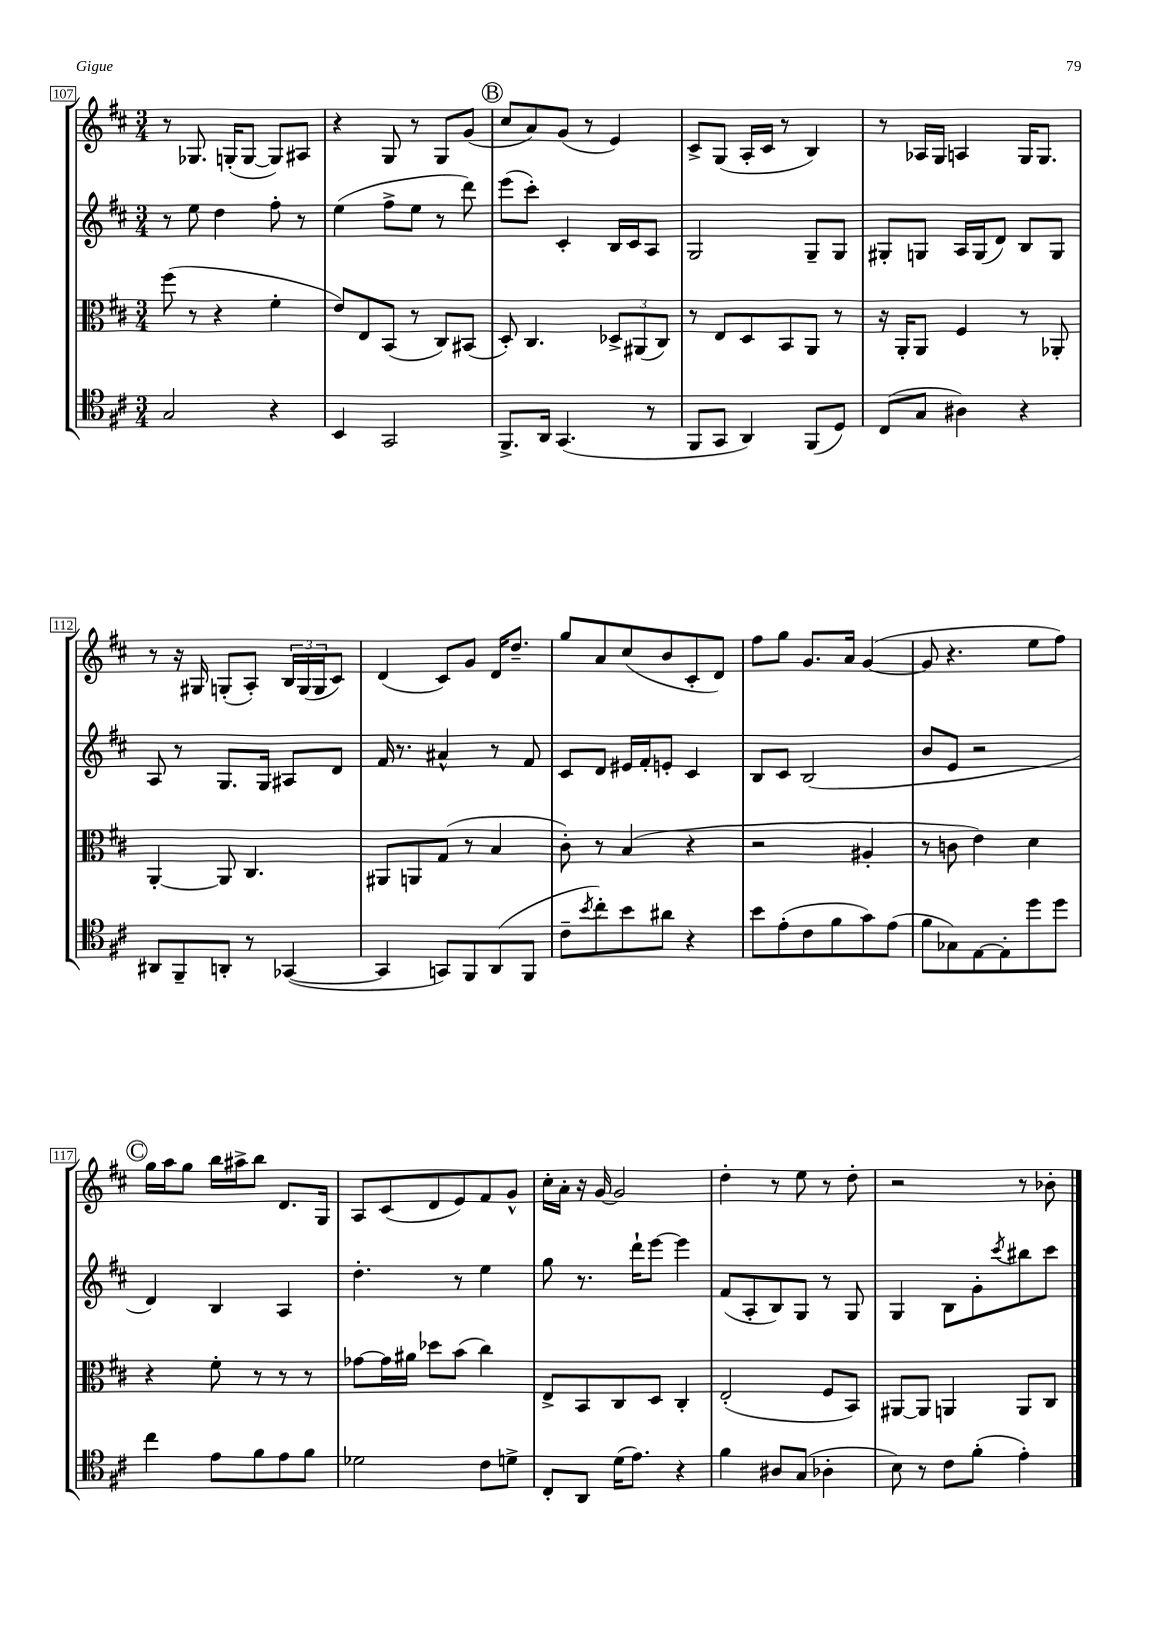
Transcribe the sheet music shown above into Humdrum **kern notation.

**kern	**kern	**kern	**kern
*staff4	*staff3	*staff2	*staff1
*clefC4	*clefC3	*clefG2	*clefG2
*k[f#c#]	*k[f#c#]	*k[f#c#]	*k[f#c#]
*M3/4	*M3/4	*M3/4	*M3/4
2G/	(8ff#\	8r	8r
.	8r	8ee\	8.G-/
.	4r	4dd\	.
.	.	.	(16G'/LK
.	.	.	[8G/J
4r	4f#'\	8ff#'\	8G/]L)
.	.	8r	8A#/J
=	=	=	=
4BB/	8e/L)	(4ee\	4r
.	8E/	.	.
2GG/	(8BB/J	8ff#^\L	8G/
.	8r	8ee\J	8r
.	8C#/L)	8r	8G/L
.	(8BB#/J	8ddd\)	(8g/J
=	=	=	=
8.FF#^/L	8D'/)	(8eee\L	8cc#/L
.	4.C#/	8ccc#'\J)	8a/)
16AA/Jk	.	.	.
(4.GG/	.	4c#'/	(8g/J
.	.	.	8r
.	12D-^/L	16B/LL	4e/)
.	.	16c#/J	.
.	(12AA#/	.	.
8r	.	8A/J	.
.	12C#/J)	.	.
=	=	=	=
8FF#/L	8r	2G/	8c#^/L
8GG/J	8E/L	.	(8G/J
4AA/)	8D/	.	16A'/LL
.	.	.	16c#/JJ
.	8BB/	.	8r
(8FF#/L	8AA/J	8G~/L	4B/)
8D/J)	8r	8G/J	.
=	=	=	=
(8C#/L	16r	8G#'/L	8r
.	16AA'/LK	.	.
8G/J	8AA/J	8G/J	16A-/LL
.	.	.	16G/JJ
4A#\)	4F#/	16A/LL	4A/
.	.	(16G/J	.
.	.	8d/J)	.
4r	8r	8B/L	16G/LK
.	.	.	8.G/J
.	8AA-'/	8G/J	.
=	=	=	=
8AA#/L	[4AA'/	8A/	8r
8FF#~/	.	8r	16r
.	.	.	16G#/
8AA'/J	8AA/]	8.G/L	(8G'/L
8r	4.C#/	.	8A'/J)
.	.	16G/Jk	.
([4GG-/	.	8A#/L	24B/LL
.	.	.	(24G/
.	.	.	24G/J
.	.	8d/J	8c#/J)
=	=	=	=
4GG-/]	8AA#/L	16f#/	(4d/
.	.	8.r	.
.	8AA/	.	.
8GG/L)	(8G/J	4a#^^/	8c#/L)
8FF#/	8r	.	8g/J
(8AA/	4B/	8r	16d/LK
.	.	.	8.dd~/J
8FF#/J	.	8f#/	.
=	=	=	=
8c#~\L	8c#'\)	8c#/L	8gg/L
8qb/	.	.	.
8cc#'\)	8r	8d/J	8a/
8b\	(4B/	16e#/LL	(8cc#/
.	.	16f#'/J	.
8a#\J	.	8e'/J	8b/
4r	4r	4c#/	8c#'/
.	.	.	8d/J)
=	=	=	=
8b\L	2r	8B/L	8ff#\L
(8e'\	.	8c#/J	8gg\J
8c#\	.	(2B/	8.g/L
8f#\	.	.	.
.	.	.	16a/Jk
8g\)	4A#'/	.	([4g/
(8e\J	.	.	.
=	=	=	=
8f#\L	8r	8b/L	8g/]
8G-\)	8c\	8e/J	4.r
[8E\	4e\)	2r	.
8E'\]	.	.	.
8dd\	4d\	.	8ee\L
8dd\J	.	.	8ff#\J)
=	=	=	=
4cc#\	4r	4d/)	16gg\LL
.	.	.	16aa\J
.	.	.	8gg\J
8e\L	8f#'\	4B/	16bb\LL
.	.	.	16aa#^\J
8f#\	8r	.	8bb\J
8e\	8r	4A/	8.d/L
8f#\J	8r	.	.
.	.	.	16G/Jk
=	=	=	=
2d-\	[8g-\L	4.dd'\	8A/L
.	16g-\]L	.	(8c#/
.	16a#\JJ	.	.
.	8dd-\L	.	8d/
.	(8b\J	8r	8e/)
8c#\L	4cc#\)	4ee\	8f#/
8d^\J	.	.	8g^^/J
=	=	=	=
8C#'/L	8E^/L	8gg\	16cc#'\LL
.	.	.	16a'\JJ
8AA/J	8BB/	8.r	16r
.	.	.	[16g/
(16d\LK	8C#/	.	2g/]
8.e\J)	.	16ddd`\LK	.
.	8D/J	[8eee\J	.
4r	4C#'/	4eee\]	.
=	=	=	=
4f#\	(2E'/	(8f#/L	4dd'\
.	.	8A'/	.
8A#/L	.	8B/)	8r
(8G/J	.	8G/J	8ee\
4A-'\	8F#/L	8r	8r
.	8BB/J)	8G/	8dd'\
=	=	=	=
8B\)	[8AA#/L	4G/	2r
8r	8AA#/]J	.	.
8c#\L	4AA/	8B\L	.
(8f#'\J	.	8g'\	.
.	.	8qccc#/	.
4e'\)	8AA/L	8bb#\	8r
.	8C#/J	8ccc#\J	8b-'\
==	==	==	==
*-	*-	*-	*-
